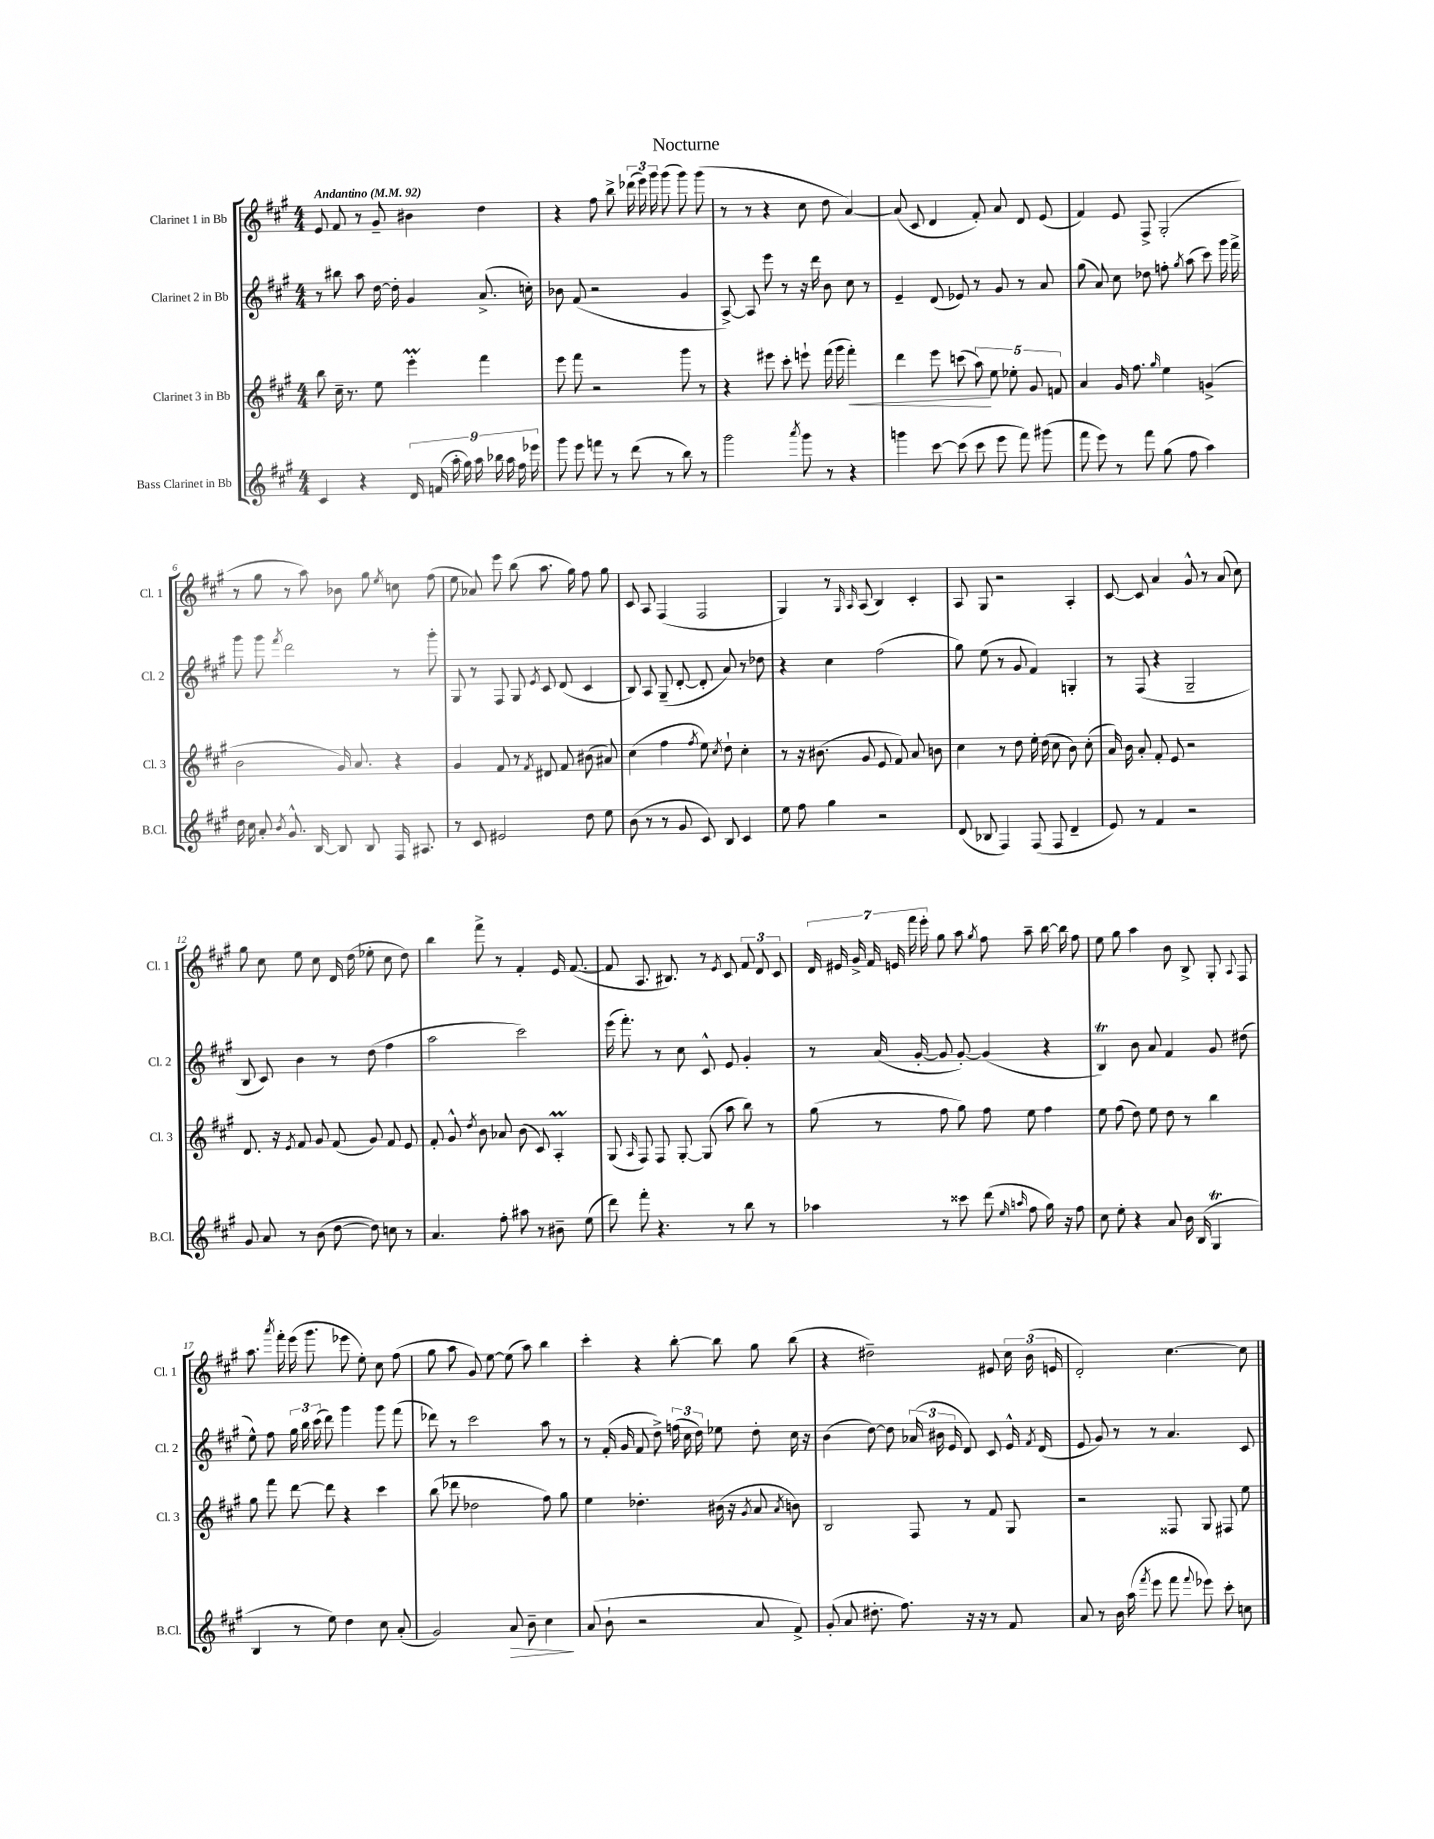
\header { title = "Nocturne" }
<<
\new StaffGroup <<
\new Staff = "s0" \with { instrumentName = "Clarinet 1 in Bb" shortInstrumentName = "Cl. 1" } {
    \clef treble \key a \major \numericTimeSignature \time 4/4 \tempo "Andantino" 4 = 92
    \autoBeamOff e'8 fis'8 r8 gis'8-- bis'4 d''4 |
    r4 fis''8 b''8-> \tuplet 3/2 { des'''16( e'''16) gis'''16 } gis'''8( gis'''8) gis'''8( |
    r8 r8 r4 cis''8 d''8 a'4~) |
    a'8( cis'8 d'4 fis'8-.) a'8 d'8 e'8( |
    fis'4) e'8 fis8-> gis2-.( |
    r8 gis''8 r8 a''8) bes'8 gis''8 \acciaccatura { e''8 } c''8 fis''8( |
    e''8 aes'8) e'''8 b''8( a''8. gis''16) fis''8 gis''8 |
    cis'8 a8 fis4( fis2 |
    gis4) r8 \grace { gis16 a16 } a8( b4) cis'4-. |
    a8 gis8 r2 a4-. |
    cis'8~ cis'8 a'4 gis'8-^ r8 a'8( cis''8) |
    gis''8 cis''8 e''8 cis''8 d'16 d''16( ees''8-. cis''8 d''8) |
    b''4 fis'''8-> r8 fis'4-. e'16 fis'8.~( |
    fis'8 a8. bis8.) r8 \acciaccatura { e'8 } cis'8 \tuplet 3/2 { fis'8 d'8 cis'8 } |
    \tuplet 7/4 { d'16 eis'16 gis'16-> fis'16 e'16 fis'''16 e'''16-. } gis''8 a''8 \acciaccatura { gis''8 } fis''8 a''8-- b''16~ b''16 fis''8 |
    e''8 gis''8 a''4 b'8 b8-> gis8-. \appoggiatura { a8 } fis8 |
    a''8. \acciaccatura { a'''8 } fis'''16-. e'''16( gis'''8. ees'''8 e''8-.) cis''8 fis''8( |
    gis''8 a''8 gis'8) e''8~ e''8( a''8) b''4 |
    cis'''4-. r4 b''8~-. b''8 gis''8 b''8( |
    r4 dis''2--) eis'8 \tuplet 3/2 { cis''16 b'16( e'16 } |
    d'2-.) cis''4.~ cis''8 \bar "|." |
}
\new Staff = "s1" \with { instrumentName = "Clarinet 2 in Bb" shortInstrumentName = "Cl. 2" } {
    \clef treble \key a \major \numericTimeSignature \time 4/4
    \autoBeamOff r8 bis''8 a''8 d''16~ d''16-. gis'4 a'8.->( c''16-.) |
    bes'8 fis'8( r2 gis'4 |
    a8~->) a8 e'''8 r8 r16 d'''16 b'8 cis''8 r8 |
    e'4-- d'8( ees'8) r8 gis'8 r8 a'8 |
    gis''8( a'8) cis''8 des''8 f''8-. \acciaccatura { gis''8 } a''8( cis'''8) gis'''16 fis'''16-> |
    gis'''8 gis'''8 \acciaccatura { fis'''8 } d'''2 r8 gis'''8-. |
    gis8 r8 fis8 gis8 \acciaccatura { e'8 } cis'8 d'8( cis'4 |
    b8) a8 gis8--( d'8~-. d'8-. a'8) r8 des''8 |
    r4 cis''4 fis''2( |
    gis''8) e''8( r8 gis'8 fis'4) g4-. |
    r8 fis8( r4 gis2-- |
    b8 cis'8) b'4 r8 d''8( fis''4 |
    a''2 cis'''2) |
    e'''16( fis'''8.-.) r8 cis''8 cis'8-^ e'8 gis'4-. |
    r8 a'16( gis'16~-. gis'8 gis'8~-.) gis'4( r4 |
    b4\trill) b'8 a'8 fis'4 gis'8 dis''8( |
    e''8-^) fis''8 \tuplet 3/2 { gis''16 b''16 cis'''16( } d'''8) gis'''4 gis'''8 fis'''8( |
    des'''8) r8 cis'''2 a''8 r8 |
    r8 fis'16-.( gis'16 fis'8 d''8->) \tuplet 3/2 { f''16( cis''16 d''16) } ees''8 d''8-. cis''16 r16 |
    b'4( d''8~) d''8 \tuplet 3/2 { aes'16( bis'16 e'16 } d'8) cis'8 e'16-^ \acciaccatura { fis'8 } d'16( |
    e'8 gis'8) r8 r8 a'4. cis'8 \bar "|." |
}
\new Staff = "s2" \with { instrumentName = "Clarinet 3 in Bb" shortInstrumentName = "Cl. 3" } {
    \clef treble \key a \major \numericTimeSignature \time 4/4
    \autoBeamOff b''8 cis''16-- r8. e''8 e'''4-.\prall fis'''4 |
    e'''8 fis'''8 r2 gis'''8 r8 |
    r4 eis'''8 cis'''8-. e'''8-! fis'''16( gis'''16 fis'''4-.\<) |
    d'''4 e'''8 c'''8( \tuplet 5/4 { a''8\!) e''8 ees''8-. gis'8 f'8 } |
    a'4 gis'16 fis''8. \grace { gis''16 } e''4 g'4->( |
    b'2 gis'16) a'8. r4 |
    gis'4 fis'8 r8 \acciaccatura { fis'8 } dis'8 fis'8 bis'8( ais'8) |
    cis''4( fis''4 \acciaccatura { fis''8 } e''8) \acciaccatura { cis''8 } d''8-! cis''4-. |
    r8 r16 bis'8.( gis'8 e'8 fis'8) a'8 b'8 |
    cis''4 r8 d''8 e''16-. d''16( cis''8 b'8) cis''8-.( |
    a'16) b'16 a'8-. fis'8-. e'8 r2 |
    d'8. r16 \acciaccatura { e'8 } fis'8 gis'8 fis'8( gis'8) fis'8 e'8 |
    fis'8-. gis'8-^ \acciaccatura { d''8 } b'8 aes'8 b'8( cis'8) a4-.\prall |
    gis8( \grace { a16 } fis8) fis8 gis8~-. gis8( a''8 b''8) r8 |
    gis''8( r8 fis''8 gis''8) fis''8 e''8 fis''4 |
    e''8 fis''8( d''8) e''8 d''8 r8 b''4 |
    gis''8 fis'''8 d'''8~ d'''8 r4 cis'''4 |
    b''8( des'''8 des''2 fis''8) gis''8 |
    e''4 des''4.-. bis'16( r16 \acciaccatura { gis'8 } a'8 \acciaccatura { a'8 } b'8) |
    b2 fis8 r8 fis'8 gis8 |
    r2 fisis8 gis8 fis8 e''8 \bar "|." |
}
\new Staff = "s3" \with { instrumentName = "Bass Clarinet in Bb" shortInstrumentName = "B.Cl." } {
    \clef treble \key a \major \numericTimeSignature \time 4/4
    \autoBeamOff cis'4 r4 \tuplet 9/8 { d'16 f'16( a''16-. gis''16) a''16 bes''16 a''16 fis''16 ees'''16 } |
    gis'''8 e'''8 f'''8 r8 d'''8( r8 b''8) r8 |
    gis'''2 \acciaccatura { a'''8 } gis'''8 r8 r4 |
    g'''4 cis'''8~ cis'''8( cis'''8 e'''8 fis'''8) gis'''8( |
    fis'''8 e'''8) r8 fis'''8 gis''8( fis''8 a''4) |
    d''16 cis''16 a'8-. \acciaccatura { b'8 } gis'8.-^ b16~ b8 b8 fis16 ais8. |
    r8 cis'8 eis'2 d''8 e''8 |
    b'8( r8 r8 gis'8 cis'8) b8 cis'4 |
    e''8 fis''8 gis''4 r2 |
    d'8( bes8 fis4) fis8( fis8 d'4-- |
    e'8) r8 fis'4 r2 |
    gis'8 a'8 r8 b'8( d''8~ d''8) c''8 r8 |
    a'4. fis''8-. ais''8 r8 bis'8-- e''8( |
    d'''8) fis'''8-. r4. r8 b''8 r8 |
    aes''4 r8 cisis'''8 d'''8( \grace { e''16 a''16 } fis''8 gis''16) r16 fis''8 |
    cis''8 e''8-. r4 a'8 b'16 b16( gis4\trill |
    b4 r8 e''8) d''4 cis''8 a'8-.( |
    gis'2) a'8\> b'8-- cis''4\! |
    a'8( b'8-! r2 a'8 fis'8->) |
    gis'8-.( a'8 dis''8.-. fis''8.) r16 r16 r8 fis'8 |
    a'8 r8 b'16 a''16( \acciaccatura { fis'''8 } e'''8 fis'''8 \appoggiatura { fis'''8 } ees'''8) cis'''8-. c''8 \bar "|." |
}
>>
>>
